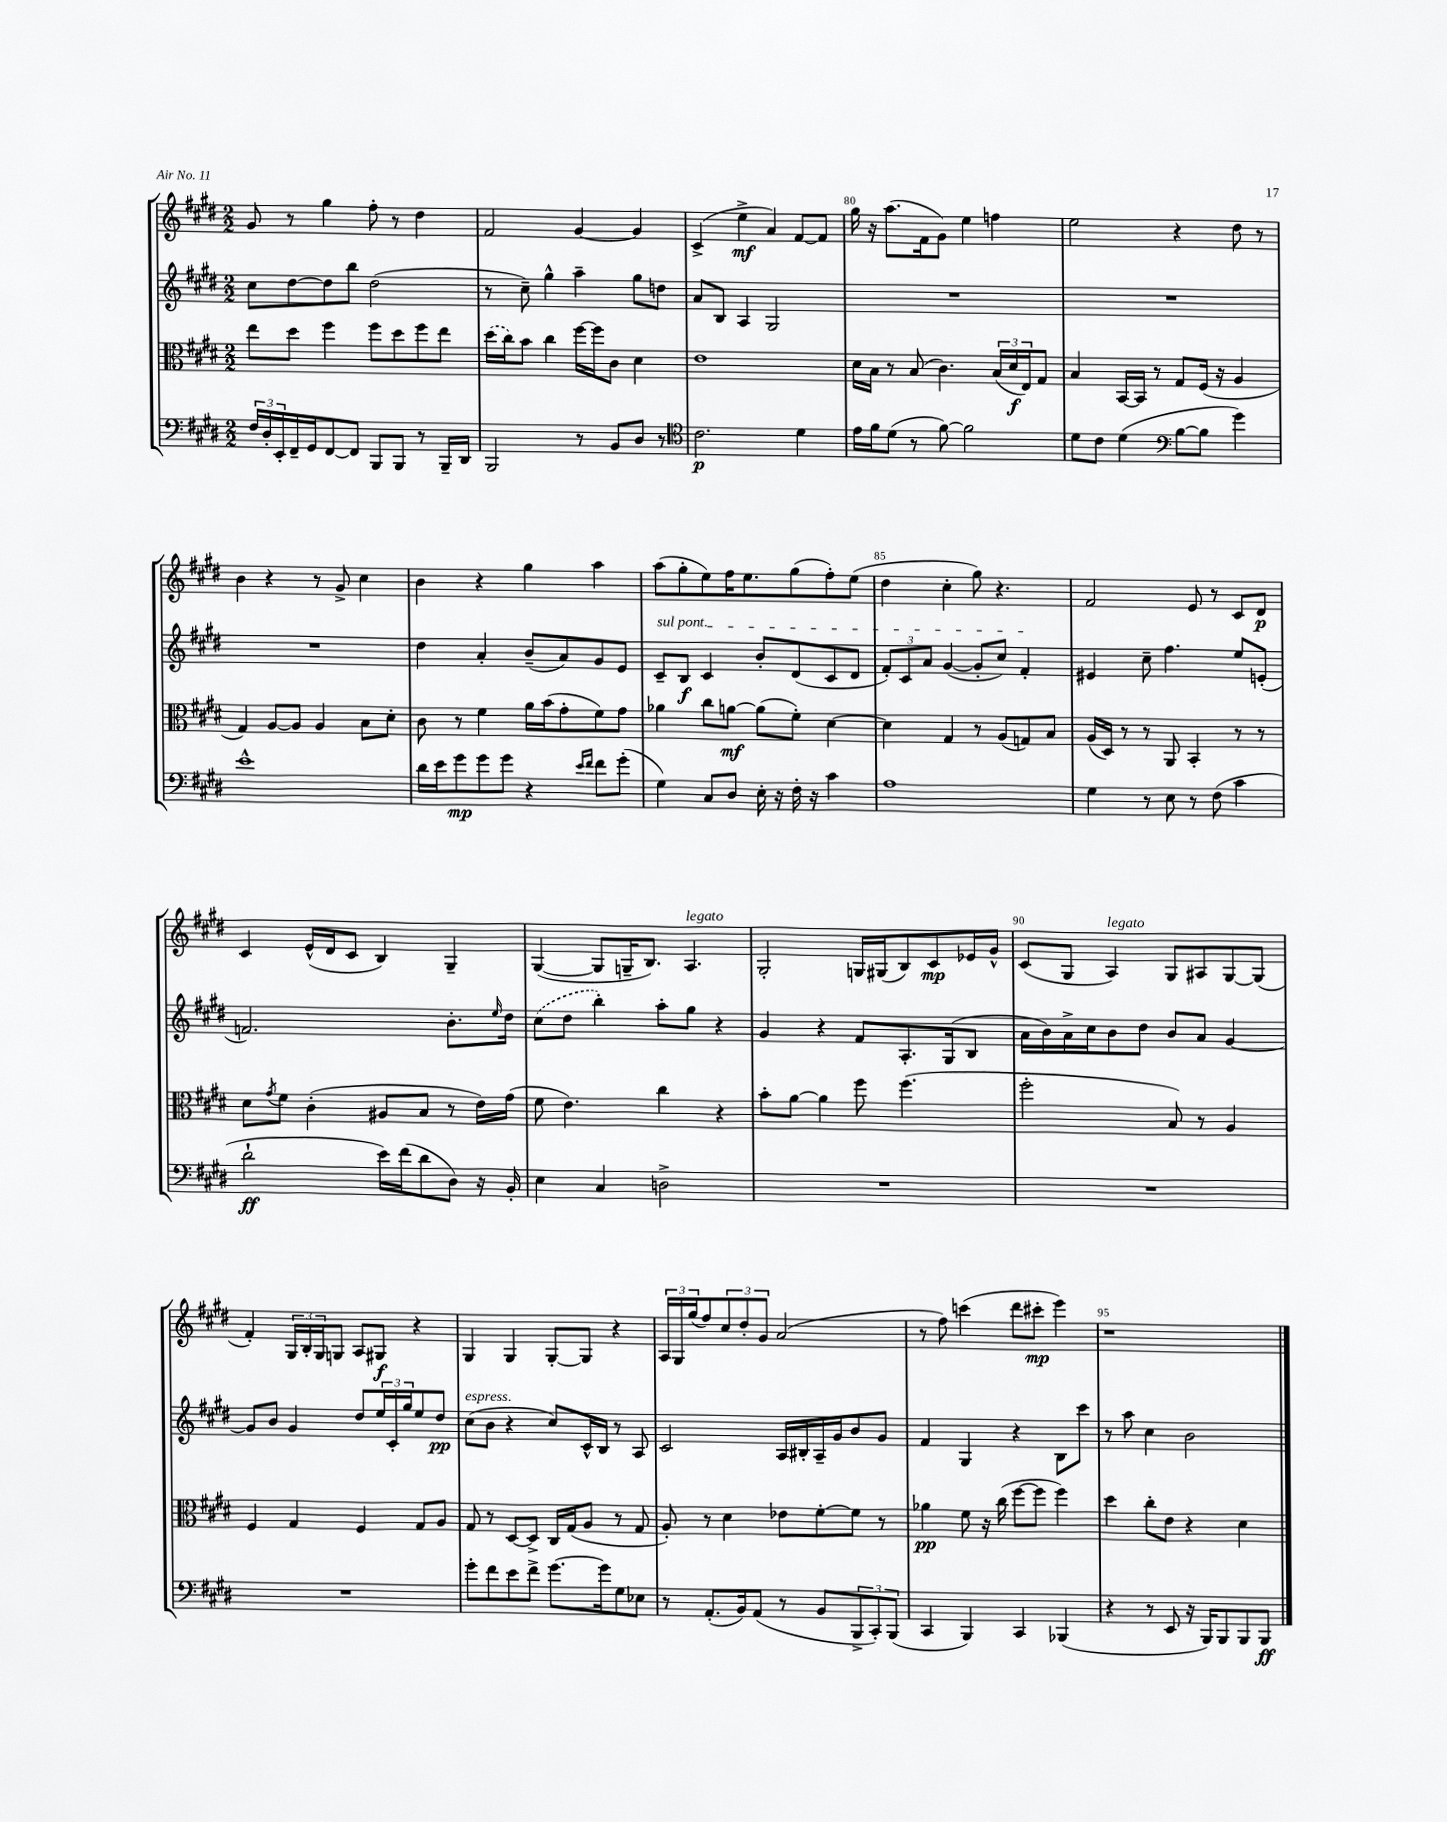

**kern	**dynam	**kern	**dynam	**kern	**dynam	**kern	**dynam
*part4	*part4	*part3	*part3	*part2	*part2	*part1	*part1
*staff4	*staff4	*staff3	*staff3	*staff2	*staff2	*staff1	*staff1
*clefF4	*	*clefC3	*	*clefG2	*	*clefG2	*
*k[f#c#g#d#]	*	*k[f#c#g#d#]	*	*k[f#c#g#d#]	*	*k[f#c#g#d#]	*
*M2/2	*	*M2/2	*	*M2/2	*	*M2/2	*
=77	=77	=77	=77	=77	=77	=77	=77
24F#/LL	.	8ee\L	.	8cc#\L	.	8g#/	.
24D#'/	.	.	.	.	.	.	.
24EE'/	.	.	.	.	.	.	.
16FF#~/	.	8dd#\J	.	[8dd#\	.	8r	.
16GG#/J	.	.	.	.	.	.	.
[8FF#/	.	4ff#\	.	8dd#\]	.	4gg#\	.
8FF#/J]	.	.	.	8bb\J	.	.	.
8BBB/L	.	8ff#\L	.	(2dd#\	.	8ff#'\	.
8BBB/J	.	8dd#\	.	.	.	8r	.
8r	.	8ff#\	.	.	.	4dd#\	.
16BBB~/LL	.	8ee\J	.	.	.	.	.
16DD#/JJ	.	.	.	.	.	.	.
=78	=78	=78	=78	=78	=78	=78	=78
2BBB/	.	(16dd#\LL	.	8r	.	2f#/	.
.	.	16cc#\J)	.	.	.	.	.
.	.	8b\J	.	8cc#~\)	.	.	.
.	.	4cc#\	.	4gg#^^\	.	.	.
8r	.	[16ff#\LL	.	4aa~\	.	[4g#/	.
.	.	16ff#\J]	.	.	.	.	.
8BB/L	.	8c#\J	.	.	.	.	.
8D#/J	.	4d#\	.	8gg#\L	.	4g#/]	.
8r	.	.	.	8ddn\J	.	.	.
=79	=79	=79	=79	=79	=79	=79	=79
*clefC4	*	*	*	*	*	*	*
2.c#\	p	1e	.	8a/L	.	(4c#^/	.
.	.	.	.	8B/J	.	.	.
.	.	.	.	4A/	.	4ee^\	mf
.	.	.	.	2G#/	.	4a/)	.
4d#\	.	.	.	.	.	[8f#/L	.
.	.	.	.	.	.	8f#/J]	.
=80	=80	=80	=80	=80	=80	=80	=80
16e\LL	.	16d#\LL	.	1r	.	16gg#\	.
16f#\J	.	16B\JJ	.	.	.	16r	.
(8d#\J	.	8r	.	.	.	(8.aa\L	.
8r	.	(8B/	.	.	.	.	.
.	.	.	.	.	.	16f#\k	.
[8f#\)	.	4.c#\)	.	.	.	8g#\J)	.
2f#\]	.	.	.	.	.	4ee\	.
.	.	(24B/LL	.	.	.	4ffn\	.
.	.	24d#/	f	.	.	.	.
.	.	24E/J)	.	.	.	.	.
.	.	8G#/J	.	.	.	.	.
=81	=81	=81	=81	=81	=81	=81	=81
8d#\L	.	4B/	.	1r	.	2ee\	.
8c#\J	.	.	.	.	.	.	.
(4d#\	.	[16BB/LL	.	.	.	.	.
.	.	16BB/JJ]	.	.	.	.	.
.	.	8r	.	.	.	.	.
*clefF4	*	*	*	*	*	*	*
[8B\L	.	8G#/L	.	.	.	4r	.
8B\J]	.	(16F#/Jk	.	.	.	.	.
.	.	16r	.	.	.	.	.
4g#\)	.	4A/	.	.	.	8dd#\	.
.	.	.	.	.	.	8r	.
!!LO:LB:g=z
=82	=82	=82	=82	=82	=82	=82	=82
1e^^	.	4G#/)	.	1r	.	4b\	.
.	.	[8A/L	.	.	.	4r	.
.	.	8A/J]	.	.	.	.	.
.	.	4A/	.	.	.	8r	.
.	.	.	.	.	.	8g#^/	.
.	.	8B\L	.	.	.	4cc#\	.
.	.	8d#'\J	.	.	.	.	.
=83	=83	=83	=83	=83	=83	=83	=83
16d#\LL	.	8c#\	.	4dd#\	.	4b\	.
16e\J	.	.	.	.	.	.	.
8g#\	mp	8r	.	.	.	.	.
8g#\	.	4f#\	.	4a'/	.	4r	.
8g#\J	.	.	.	.	.	.	.
4r	.	16a\LL	.	(8b~/L	.	4gg#\	.
.	.	(16b\J	.	.	.	.	.
.	.	8g#'\	.	8a/)	.	.	.
16qqe/LL	.	.	.	.	.	.	.
16qqf#/JJ	.	.	.	.	.	.	.
8f#\L	.	8f#\)	.	8g#/	.	4aa\	.
(8g#'\J	.	8g#\J	.	8e/J	.	.	.
=84	=84	=84	=84	=84	=84	=84	=84
!	!	!	!	!LO:TX:a:i:t=sul pont.	!	!	!
4G#\)	.	4a-X\	.	8c#~/L	.	(8aa\L	.
.	.	.	.	8B/J	f	8gg#'\	.
8C#/L	.	8cc#\L	.	4c#/	.	8ee\)	.
8D#/J	.	[8an\J	mf	.	.	16ff#\K	.
.	.	.	.	.	.	8.ee\	.
16E'\	.	(8a\L]	.	8b'/L	.	.	.
16r	.	.	.	.	.	.	.
16F#'\	.	8f#'\J)	.	(8d#/	.	(8gg#\	.
16r	.	.	.	.	.	.	.
4c#\	.	[4d#\	.	8c#/	.	8ff#'\)	.
.	.	.	.	8d#/J	.	(8ee\J	.
=85	=85	=85	=85	=85	=85	=85	=85
1A	.	4d#\]	.	12f#'/L)	.	4dd#\	.
.	.	.	.	12c#/	.	.	.
.	.	.	.	12a/J	.	.	.
.	.	4G#/	.	([4g#/	.	4cc#'\	.
.	.	8r	.	8g#'/L]	.	8gg#\)	.
.	.	(8A/L	.	8cc#/J)	.	4.r	.
.	.	8Gn/)	.	4f#'/	.	.	.
.	.	8B/J	.	.	.	.	.
=86	=86	=86	=86	=86	=86	=86	=86
4G#\	.	(16A/LL	.	4e#X/	.	2f#/	.
.	.	16D#/JJ)	.	.	.	.	.
.	.	8r	.	.	.	.	.
8r	.	8r	.	8cc#~\	.	.	.
8E\	.	8AA/	.	4.ff#\	.	.	.
8r	.	4BB'/	.	.	.	8e/	.
(8F#\	.	.	.	.	.	8r	.
4c#\	.	8r	.	8ee/L	.	8c#/L	.
.	.	8r	.	(8en'/J	.	8d#/J	p
!!LO:LB:g=z
=87	=87	=87	=87	=87	=87	=87	=87
2d#`\	ff	8d#\L	.	2.fn/)	.	4c#/	.
.	.	8qg#/	.	.	.	.	.
.	.	8f#\J	.	.	.	.	.
.	.	(4c#'\	.	.	.	(16e^^/LL	.
.	.	.	.	.	.	16d#/J	.
.	.	.	.	.	.	8c#/J	.
16e\LL)	.	8A#X/L	.	.	.	4B/)	.
(16f#\J	.	.	.	.	.	.	.
8d#\	.	8B/J	.	.	.	.	.
8D#\J)	.	8r	.	8.b'\L	.	4G#~/	.
16r	.	16e\LL)	.	.	.	.	.
.	.	.	.	16qqee/	.	.	.
16BB'/	.	(16g#\JJ	.	16dd#\Jk	.	.	.
=88	=88	=88	=88	=88	=88	=88	=88
4E\	.	8f#\	.	(8cc#\L	.	([4G#/	.
.	.	4.e\)	.	8dd#\J	.	.	.
4C#/	.	.	.	4bb'\)	.	8G#/L]	.
.	.	.	.	.	.	16Gn~/K	.
.	.	.	.	.	.	8.B/J)	.
2Dn^\	.	4cc#\	.	8aa'\L	.	.	.
!	!	!	!	!	!	!LO:TX:a:i:t=legato	!
.	.	.	.	8gg#\J	.	4.A/	.
.	.	4r	.	4r	.	.	.
=89	=89	=89	=89	=89	=89	=89	=89
1r	.	8b'\L	.	4g#/	.	2G#'/	.
.	.	[8a\J	.	.	.	.	.
.	.	4a\]	.	4r	.	.	.
.	.	8ff#\	.	8f#/L	.	16Gn/LL	.
.	.	.	.	.	.	(16G#X/J	.
.	.	(4.ff#\	.	8.A'/	.	8B/)	.
.	.	.	.	.	.	8c#/	mp
.	.	.	.	(16G#/k	.	.	.
.	.	.	.	8B/J	.	16e-X/L	.
.	.	.	.	.	.	16g#^^/JJ	.
=90	=90	=90	=90	=90	=90	=90	=90
1r	.	2ff#'\	.	16a\LL	.	(8c#/L	.
.	.	.	.	16b\)	.	.	.
.	.	.	.	16a^\	.	8G#/J	.
.	.	.	.	16cc#\J	.	.	.
!	!	!	!	!	!	!LO:TX:a:i:t=legato	!
.	.	.	.	8b\	.	4A/)	.
.	.	.	.	8dd#\J	.	.	.
.	.	8B/)	.	8b/L	.	8G#/L	.
.	.	8r	.	8a/J	.	8A#X/	.
.	.	4A/	.	[4g#/	.	[8G#/	.
.	.	.	.	.	.	(8G#/J]	.
!!LO:LB:g=z
=91	=91	=91	=91	=91	=91	=91	=91
1r	.	4F#/	.	8g#/L]	.	4f#'/)	.
.	.	.	.	8b/J	.	.	.
.	.	4G#/	.	4g#/	.	24G#/LL	.
.	.	.	.	.	.	24B'/	.
.	.	.	.	.	.	24G#/J	.
.	.	.	.	.	.	8Gn/J	.
.	.	4F#/	.	8dd#/L	.	8A/L	.
.	.	.	.	24ee/L	.	8G#X/J	f
.	.	.	.	24c#'/	.	.	.
.	.	.	.	24gg#/J	.	.	.
.	.	8G#/L	.	8ee/	.	4r	.
.	.	8A/J	.	8dd#/J	pp	.	.
=92	=92	=92	=92	=92	=92	=92	=92
!	!	!	!	!LO:TX:a:i:t=espress.	!	!	!
8g#'\L	.	8G#/	.	(8cc#\L	.	4G#/	.
8f#\	.	8r	.	8b\J	.	.	.
8e\	.	[8D#/L	.	4r	.	4G#/	.
8f#^\J	.	8D#^/J]	.	.	.	.	.
[8.g#\L	.	16C#/LL	.	8cc#/L)	.	[8G#'/L	.
.	.	(16G#/J	.	.	.	.	.
.	.	8A/J	.	16c#^^/L	.	8G#/J]	.
16g#\k]	.	.	.	16B/JJ	.	.	.
8G#\	.	8r	.	8r	.	4r	.
8E-X\J	.	8G#/	.	8A/	.	.	.
=93	=93	=93	=93	=93	=93	=93	=93
8r	.	8A'/)	.	2c#/	.	24A/LL	.
.	.	.	.	.	.	24G#/	.
.	.	.	.	.	.	(24gg#/J	.
(8.AA'/L	.	8r	.	.	.	8ff#/)	.
.	.	4d#\	.	.	.	12cc#/	.
16BB/k)	.	.	.	.	.	.	.
.	.	.	.	.	.	12dd#'/	.
(8AA/J	.	.	.	.	.	.	.
.	.	.	.	.	.	12g#/J	.
8r	.	8e-X\L	.	16A/LL	.	(2a/	.
.	.	.	.	16B#X'/	.	.	.
8BB/L	.	[8f#'\	.	16A~/	.	.	.
.	.	.	.	16g#/J	.	.	.
12BBB^/	.	8f#\J]	.	8b/	.	.	.
12CC#'/)	.	.	.	.	.	.	.
.	.	8r	.	8g#/J	.	.	.
(12BBB/J	.	.	.	.	.	.	.
=94	=94	=94	=94	=94	=94	=94	=94
4CC#/	.	4a-X\	pp	4f#/	.	8r	.
.	.	.	.	.	.	8ff#\)	.
4BBB/)	.	8f#\	.	4G#/	.	(4cccn\	.
.	.	16r	.	.	.	.	.
.	.	(16cc#\	.	.	.	.	.
4CC#/	.	[8ff#\L	.	4r	.	8ddd#\L	.
.	.	8ff#\J]	.	.	.	8ccc#X'\J	mp
(4BBB-X/	.	4ff#\)	.	8B\L	.	4eee\)	.
.	.	.	.	8ccc#\J	.	.	.
=95	=95	=95	=95	=95	=95	=95	=95
4r	.	4dd#\	.	8r	.	1r	.
.	.	.	.	8aa\	.	.	.
8r	.	8cc#'\L	.	4cc#\	.	.	.
8EE/	.	8e\J	.	.	.	.	.
16r	.	4r	.	2b\	.	.	.
16BBB/KL)	.	.	.	.	.	.	.
8BBB/	.	.	.	.	.	.	.
8BBB/	.	4d#\	.	.	.	.	.
8BBB/J	ff	.	.	.	.	.	.
==	==	==	==	==	==	==	==
*-	*-	*-	*-	*-	*-	*-	*-
